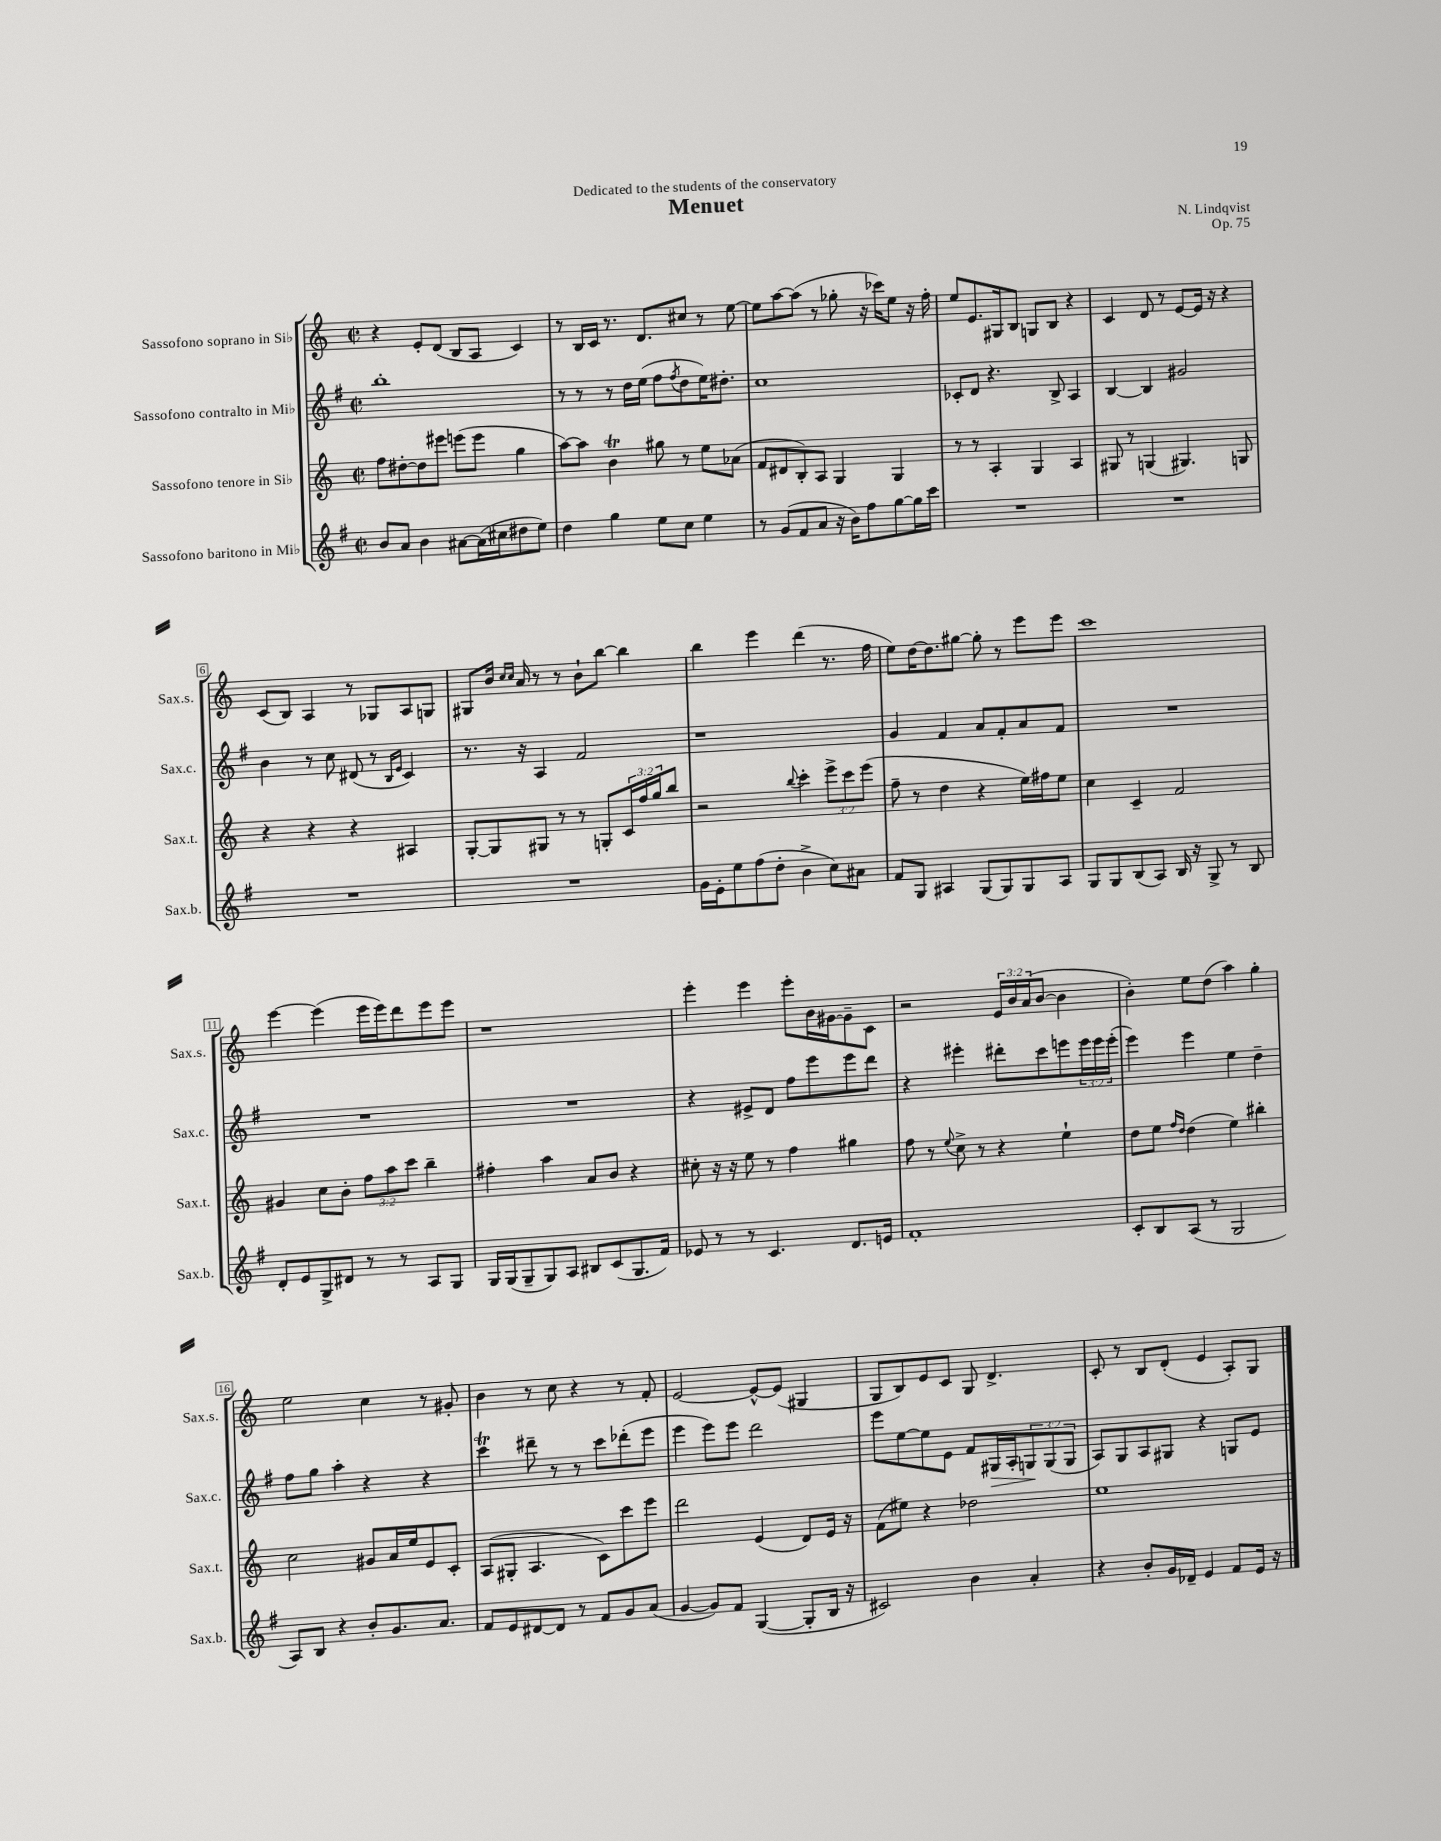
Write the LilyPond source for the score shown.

\header { title = "Menuet" composer = "N. Lindqvist" dedication = "Dedicated to the students of the conservatory" opus = "Op. 75" }
<<
\new StaffGroup <<
\new Staff = "s0" \with { instrumentName = "Sassofono soprano in Sib" shortInstrumentName = "Sax.s." } {
    \clef treble \key c \major \defaultTimeSignature \time 2/2 \override Staff.TupletNumber.text = #tuplet-number::calc-fraction-text
    r4 e'8-. d'8( b8 a8 c'4) |
    r8 b16 c'16 r8. d'8. cis''8 r8 e''8~ |
    e''8 a''8~ a''8( r8 ges''8-. r16 ces'''16) e''8 r16 f''16-. |
    e''8 e'8. gis16 b8 g8 b8 r4 |
    c'4 d'8 r8 e'8~ e'16 r16 r4 |
    c'8( b8) a4 r8 ges8 a8 g8 |
    gis8 b'16 \grace { c''16 c''16 } a'16 r8 r8 b'8-! b''8~ b''4 |
    b''4 e'''4 d'''4( r8. f''16 |
    e''8) d''16~ d''8. gis''8~ gis''8-. r8 e'''8 e'''8 |
    c'''1 |
    e'''4~ e'''4( e'''16 e'''16) d'''8 e'''8 e'''8 |
    r1 |
    e'''4-. e'''4 e'''8-. b'16 gis'16~ gis'8-- c'8 |
    r2 \tuplet 3/2 { e'16 b'16 a'16( } b'8~ b'4 |
    b'4-.) e''8 d''8( a''4) g''4-. |
    e''2 c''4 r8 gis'8-. |
    b'4 r8 c''8 r4 r8 f'8-. |
    e'2~ e'8~-^ e'8( gis4 |
    g8 b8) e'8 c'8 g8 d'4.-> |
    c'8-. r8 b8 d'8-.( e'4 a8-.) g8 \bar "|." |
}
\new Staff = "s1" \with { instrumentName = "Sassofono contralto in Mib" shortInstrumentName = "Sax.c." } {
    \clef treble \key g \major \defaultTimeSignature \time 2/2 \override Staff.TupletNumber.text = #tuplet-number::calc-fraction-text
    b''1-. |
    r8 r8 r8 d''16 e''16( fis''8 \acciaccatura { fis''8 } d''8 e''16) dis''8.-. |
    c''1 |
    ces'8-. d'8 r4. b8-> a4 |
    b4~ b4 gis'2 |
    b'4 r8 c''8 dis'8( r8 \grace { b16 e'16 } c'4) |
    r8. r16 a4 fis'2 |
    r1 |
    g'4 fis'4 a'8 fis'8-. a'8 fis'8 |
    R1 |
    R1 |
    R1 |
    r4 eis'8-> d'8 fis''8 e'''8 e'''8 d'''8 |
    r4 eis'''4-. dis'''8-. c'''8 e'''8 \tuplet 3/2 { e'''16 e'''16 e'''16-.( } |
    e'''4) e'''4 e''4 d''4-- |
    fis''8 g''8 a''4-. r4 r4 |
    c'''4\trill dis'''8-- r8 r8 c'''8 des'''8-.( e'''8 |
    e'''4 e'''8) e'''8 d'''2 |
    e'''8 e''8~ e''8 e'8 fis'8 gis16\> a16-. \tuplet 3/2 { g8\! g8( g8 } |
    a8) g8 a8 gis8 r4 g8 e'8 \bar "|." |
}
\new Staff = "s2" \with { instrumentName = "Sassofono tenore in Sib" shortInstrumentName = "Sax.t." } {
    \clef treble \key c \major \defaultTimeSignature \time 2/2 \override Staff.TupletNumber.text = #tuplet-number::calc-fraction-text
    f''8 dis''8~-. dis''8 eis'''8 e'''8( e'''8 g''4 |
    a''8~) a''8 b'4\trill gis''8 r8 e''8 aes'8( |
    f'8 dis'8 b8-.) a8 g4 g4 |
    r8 r8 a4-. g4 a4 |
    gis8 r8 g4( gis4.) g8 |
    r4 r4 r4 ais4 |
    g8~-. g8 gis8 r8 r8 g8-. \tuplet 3/2 { c'16 f''16 g''16 } b''8 |
    r2 \appoggiatura { b''8 } c'''4-. \tuplet 3/2 { e'''8-> c'''8 e'''8( } |
    f''8-- r8 d''4 r4 e''16) fis''16 e''8 |
    c''4 c'4-- f'2 |
    gis'4 c''8 b'8-. \tuplet 3/2 { f''8 a''8 c'''8 } b''4-- |
    fis''4-. a''4 a'8 b'8 r4 |
    cis''8-. r16 r16 e''8 r8 f''4 gis''4 |
    f''8 r8 \appoggiatura { e''8 } c''8-> r8 r4 e''4-! |
    d''8 e''8 \grace { f''16 d''16 } d''4( e''4) bis''4-. |
    c''2 gis'8 a'16 e''16 e'8 c'8-. |
    a8( gis8-. a4. c'8) c'''8 e'''8 |
    d'''2 e'4( d'8) e'16 r16 |
    f'8( eis''8) r4 des''2 |
    e''1 \bar "|." |
}
\new Staff = "s3" \with { instrumentName = "Sassofono baritono in Mib" shortInstrumentName = "Sax.b." } {
    \clef treble \key g \major \defaultTimeSignature \time 2/2
    b'8 a'8 b'4 ais'8~ ais'16( cis''16 dis''8 e''8) |
    d''4 g''4 e''8 c''8 e''4 |
    r8 g'8( fis'8 a'8 r16 b'16) fis''8 g''8~ g''16 c'''16 |
    R1 |
    R1 |
    R1 |
    R1 |
    g'16 e'16-. e''8 fis''8( d''8-. b'4-> c''8) ais'8 |
    fis'8 g8 ais4 g8( g8) g8 ais8 |
    g8 g8 b8( a8) b16 r16 g8-> r8 b8 |
    d'8-. e'8 g8-> dis'8 r8 r8 a8 g8 |
    g16 g16( g8-- g8) a8 bis8 c'8( g8. fis'16) |
    ees'8 r8 r8 c'4. d'8. e'16 |
    fis'1-. |
    c'8-. b8 a8( r8 g2 |
    a8) b8 r4 b'8-. g'8. a'8. |
    fis'8 e'8 dis'8~ dis'8 r8 fis'8 g'8 a'8( |
    g'4~ g'8) fis'8 g4~( g8-. b16 r16 |
    cis'2) b'4 a'4-. |
    r4 b'8-. g'16 des'16-- e'4 fis'8 e'16 r16 \bar "|." |
}
>>
>>
\layout { \context { \Score \override BarNumber.stencil = #(make-stencil-boxer 0.1 0.3 ly:text-interface::print) } }
